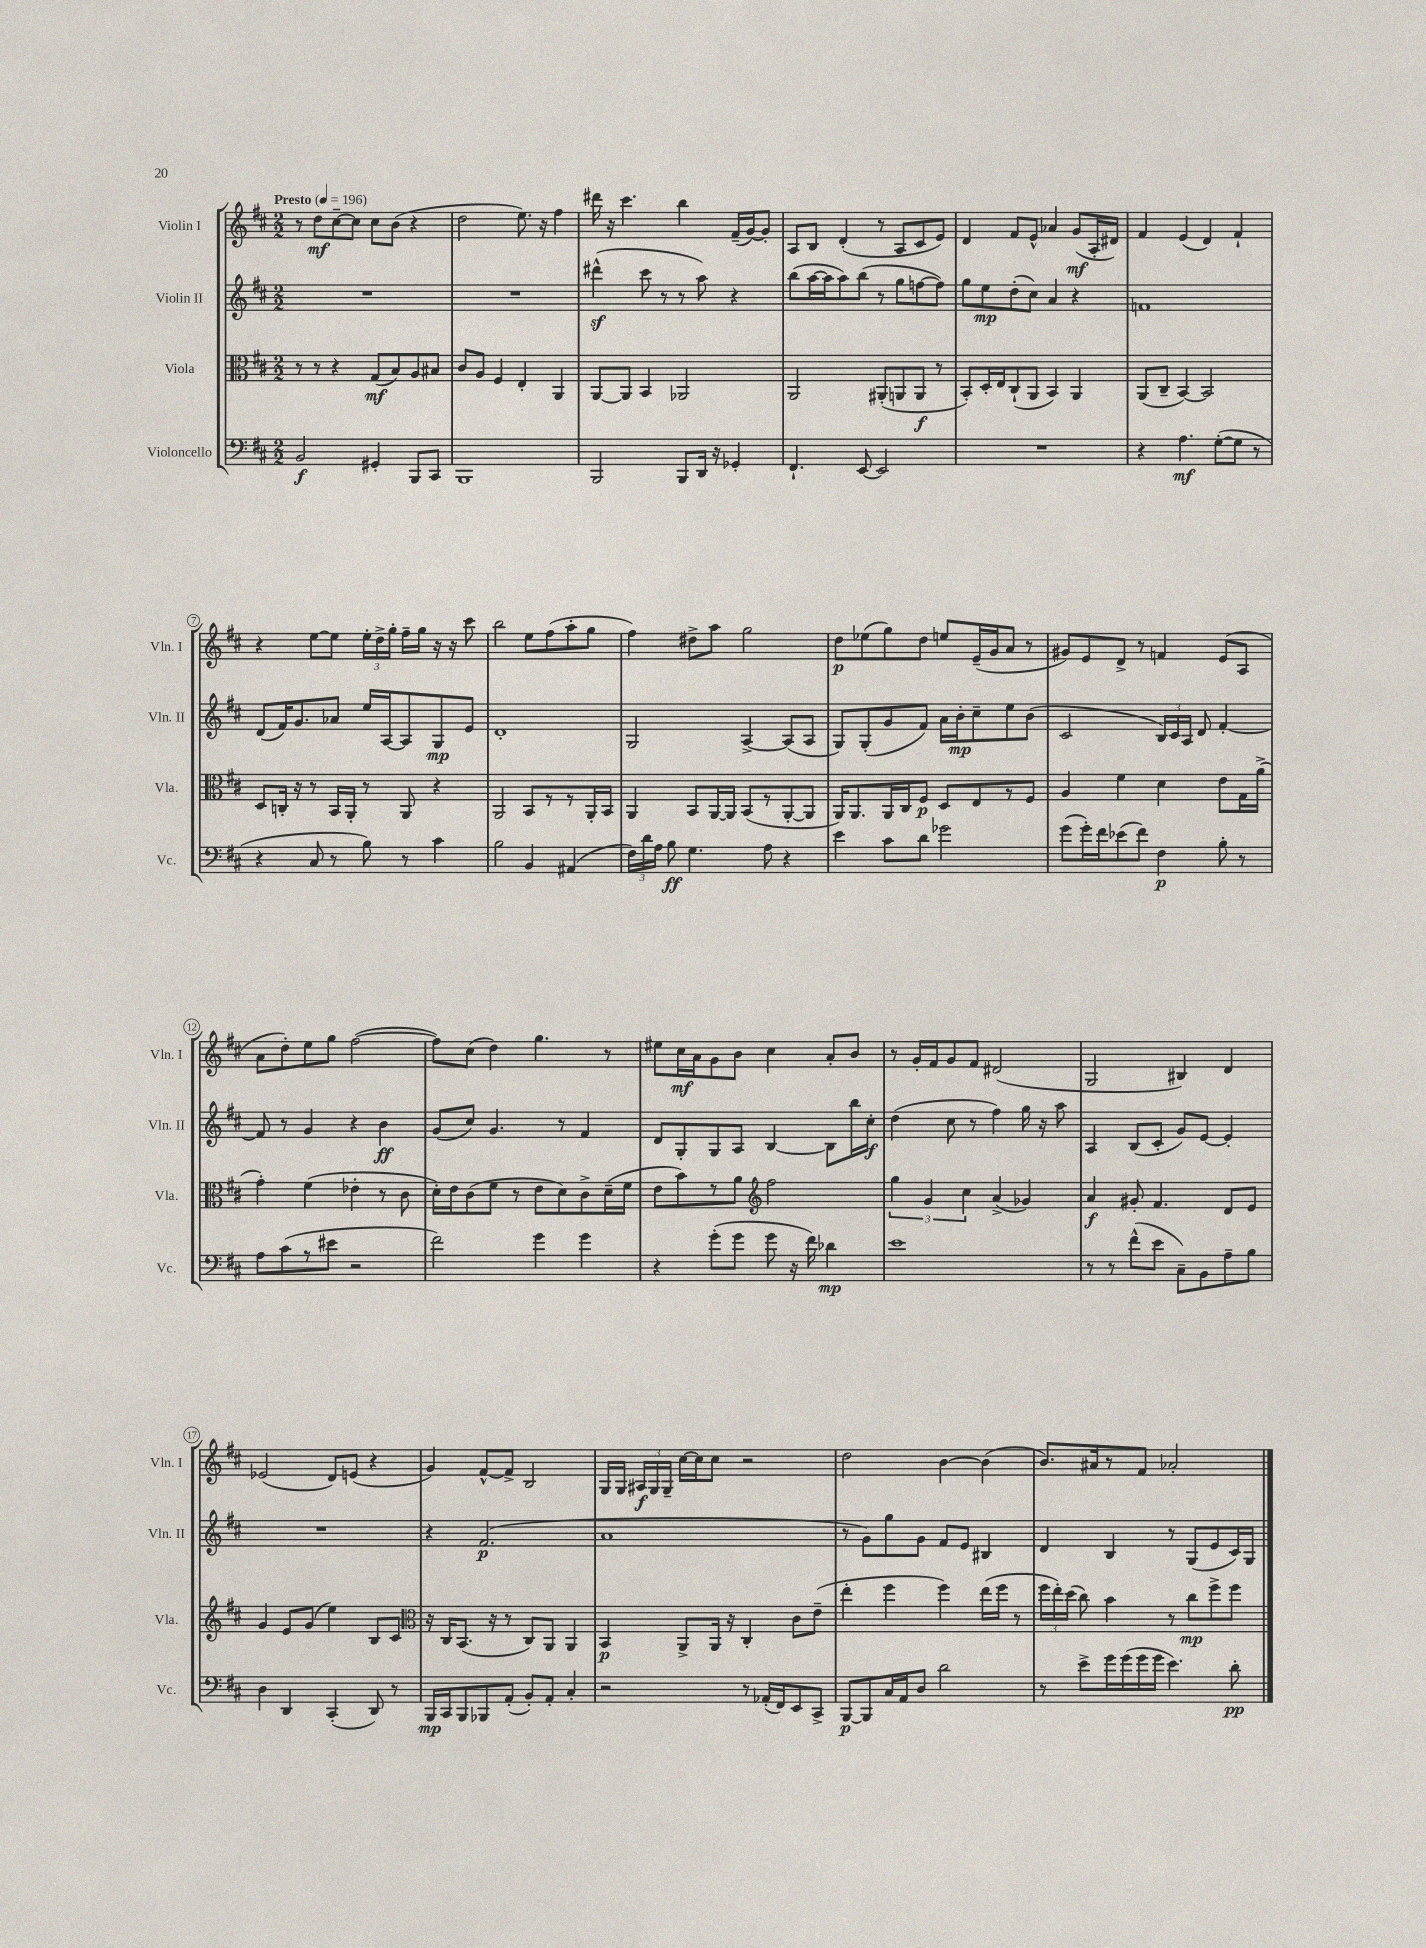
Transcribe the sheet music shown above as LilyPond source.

<<
\new StaffGroup <<
\new Staff = "s0" \with { instrumentName = "Violin I" shortInstrumentName = "Vln. I" } {
    \clef treble \key d \major \numericTimeSignature \time 2/2 \tempo "Presto" 4 = 196
    \autoBeamOff r8 d''8[\mf cis''8~-- cis''8] cis''8[ b'8]( r4 |
    d''2 e''8.) r16 fis''4 |
    dis'''16 r16 cis'''4. b''4 fis'16[--( g'16~) g'8]-. |
    a8[ b8] d'4-.( r8 a8[ cis'8 e'8]) |
    d'4 fis'8[ e'8]-^ aes'4 g'8[\mf( a16-. dis'16]) |
    fis'4 e'4( d'4) fis'4-! |
    r4 e''8[~ e''8] \tuplet 3/2 { e''16[-. d''16-> g''16]-. } fis''16[-- g''16] r16 r16 cis'''8 |
    b''2 e''8[ fis''8( a''8-. g''8] |
    fis''4) dis''8[-> a''8] g''2 |
    d''8[\p ees''8( g''8) d''8] e''8[ e'16--( g'16 a'8] r8 |
    gis'8[) e'8 d'8]-> r8 f'4 e'8[( a8] |
    a'8[ d''8-.) e''8 g''8] fis''2~( |
    fis''8[) cis''8]( d''4) g''4. r8 |
    eis''8[ cis''16\mf a'16 g'8 b'8] cis''4 a'8[-. b'8] |
    r8 g'16[-. fis'16 g'8 fis'8] dis'2( |
    g2 bis4) d'4 |
    ees'2( d'8[) e'8]( r4 |
    g'4) fis'8[~-^ fis'8]-> b2 |
    g16[ g16] \tuplet 3/2 { ais16[\f g16 g16]-- } cis''16[~ cis''16 cis''8] r2 |
    d''2 b'4~ b'4( |
    b'8.[) ais'16 r8 fis'8] aes'2-. \bar "|." |
}
\new Staff = "s1" \with { instrumentName = "Violin II" shortInstrumentName = "Vln. II" } {
    \clef treble \key d \major \numericTimeSignature \time 2/2
    \autoBeamOff R1 |
    R1 |
    dis'''4-^\sf( cis'''8 r8 r8 a''8) r4 |
    b''8[( a''16~ a''16 a''8) b''8]( r8 g''8[ f''8~ f''8]) |
    g''8[ e''8\mp d''8-.( cis''8]) a'4 r4 |
    f'1 |
    d'8[( fis'16) g'8. aes'8] e''16[ a16~ a8 g8\mp e'8] |
    d'1-. |
    g2 a4~-> a8[( a8] |
    g8[) g8-.( g'8 fis'8]) a'16[ b'16-.\mp cis''8-- e''8 b'8]( |
    cis'2 \tuplet 3/2 { b16[) cis'16 a16] } d'8 fis'4~-. |
    fis'8 r8 g'4 r4 b'4\ff |
    g'8[( cis''8]) g'4. r8 fis'4 |
    d'8[ g8-. g8 a8] b4~ b8[ b''16 cis''16]-.\f |
    d''4( cis''8 r8 fis''4) g''16 r16 a''8 |
    a4 b8[( cis'8]-. g'8[) e'8]~ e'4-. |
    R1 |
    r4 fis'2.\p( |
    a'1 |
    r8 g'8[) g''8 g'8] fis'8[ e'8] bis4 |
    d'4 b4 r8 g8[( e'8 cis'16) g16] \bar "|." |
}
\new Staff = "s2" \with { instrumentName = "Viola" shortInstrumentName = "Vla." } {
    \clef alto \key d \major \numericTimeSignature \time 2/2
    \autoBeamOff r8 r8 r4 g8[\mf( b8) a8 bis8] |
    cis'8[ a8] fis4 e4-. a,4 |
    a,8[~ a,8] b,4 aes,2 |
    a,2 ais,8[-.( a,8 a,8]\f r8 |
    b,8[-.) d16-. e16 cis8-!( a,8] b,4) a,4 |
    a,8[( cis8]-- b,4~) b,2 |
    d8[ c16]-. r16 r8 b,16[ a,16]-. r8 a,8 r4 |
    a,2 b,8[ r8 r8 a,16-. b,16] |
    a,4 b,8[ a,16~ a,16] b,8[( r8 a,8~-. a,8] |
    a,16[) a,8. a,16 cis16 fis8]\p d8[ e8 r8 fis8] |
    a4 fis'4 d'4 e'8[ g16 a'16]->( |
    g'4-.) fis'4( ees'4-. r8 cis'8 |
    d'16[-.) e'16 cis'8( fis'8] r8 e'8[ d'8) cis'8-> d'16--( fis'16] |
    e'8[ b'8) r8 a'8] \clef treble fis''2 |
    \tuplet 3/2 { g''4 g'4 cis''4 } a'4->( ges'4) |
    a'4\f gis'8-. fis'4. d'8[ e'8] |
    g'4 e'8[ g'8]( e''4) b8[ cis'8] |
    \clef alto r16 cis16[ b,8.]( r16 r8 cis8[) a,8] a,4 |
    b,4\p a,8[-> a,16] r16 cis4-. cis'8[ e'8]--( |
    e''4-. fis''4 fis''4) e''16[( fis''16] r8 |
    \tuplet 3/2 { fis''16[ e''16-.) d''16]( } cis''8) b'4 r8 cis''8[\mp fis''8-> fis''8] \bar "|." |
}
\new Staff = "s3" \with { instrumentName = "Violoncello" shortInstrumentName = "Vc." } {
    \clef bass \key d \major \numericTimeSignature \time 2/2
    \autoBeamOff b,2\f gis,4-. b,,8[ cis,8] |
    b,,1 |
    b,,2 b,,8[ d,16] r16 ges,4-. |
    fis,4.-! e,8~ e,2 |
    R1 |
    r4 a4.\mf g8[~-.( g8] r8 |
    r4 cis8 r8 b8) r8 cis'4 |
    b2 b,4 ais,4( |
    \tuplet 3/2 { fis16[) d'16 a16] } b8\ff g4. a8 r4 |
    e'4 cis'8[ d'8] ges'2 |
    g'8[( g'16-.) fis'16 ees'8( fis'8]) fis4\p b8-. r8 |
    a8[ cis'8( r8 eis'8] r2 |
    fis'2) g'4 g'4 |
    r4 g'8[-.( g'8] g'8 r16 fis'16) des'4\mp |
    e'1 |
    r8 r8 fis'8[-^( e'8] cis8[--) b,8 a8-- b8] |
    d4 d,4 cis,4-.( d,8) r8 |
    b,,16[\mp cis,16 b,,8 bes,,8 a,8]-.( b,8[-.) a,8]-. cis4-. |
    r2 r8 aes,16[-.( fis,16) e,8 cis,8]-> |
    b,,8[~\p b,,8 cis16 a,16 d8] d'2 |
    r8 e'8[-> g'16 g'16( g'16 g'16] e'4.) d'8-.\pp \bar "|." |
}
>>
>>
\layout { \context { \Score \override BarNumber.stencil = #(make-stencil-circler 0.1 0.3 ly:text-interface::print) } }
